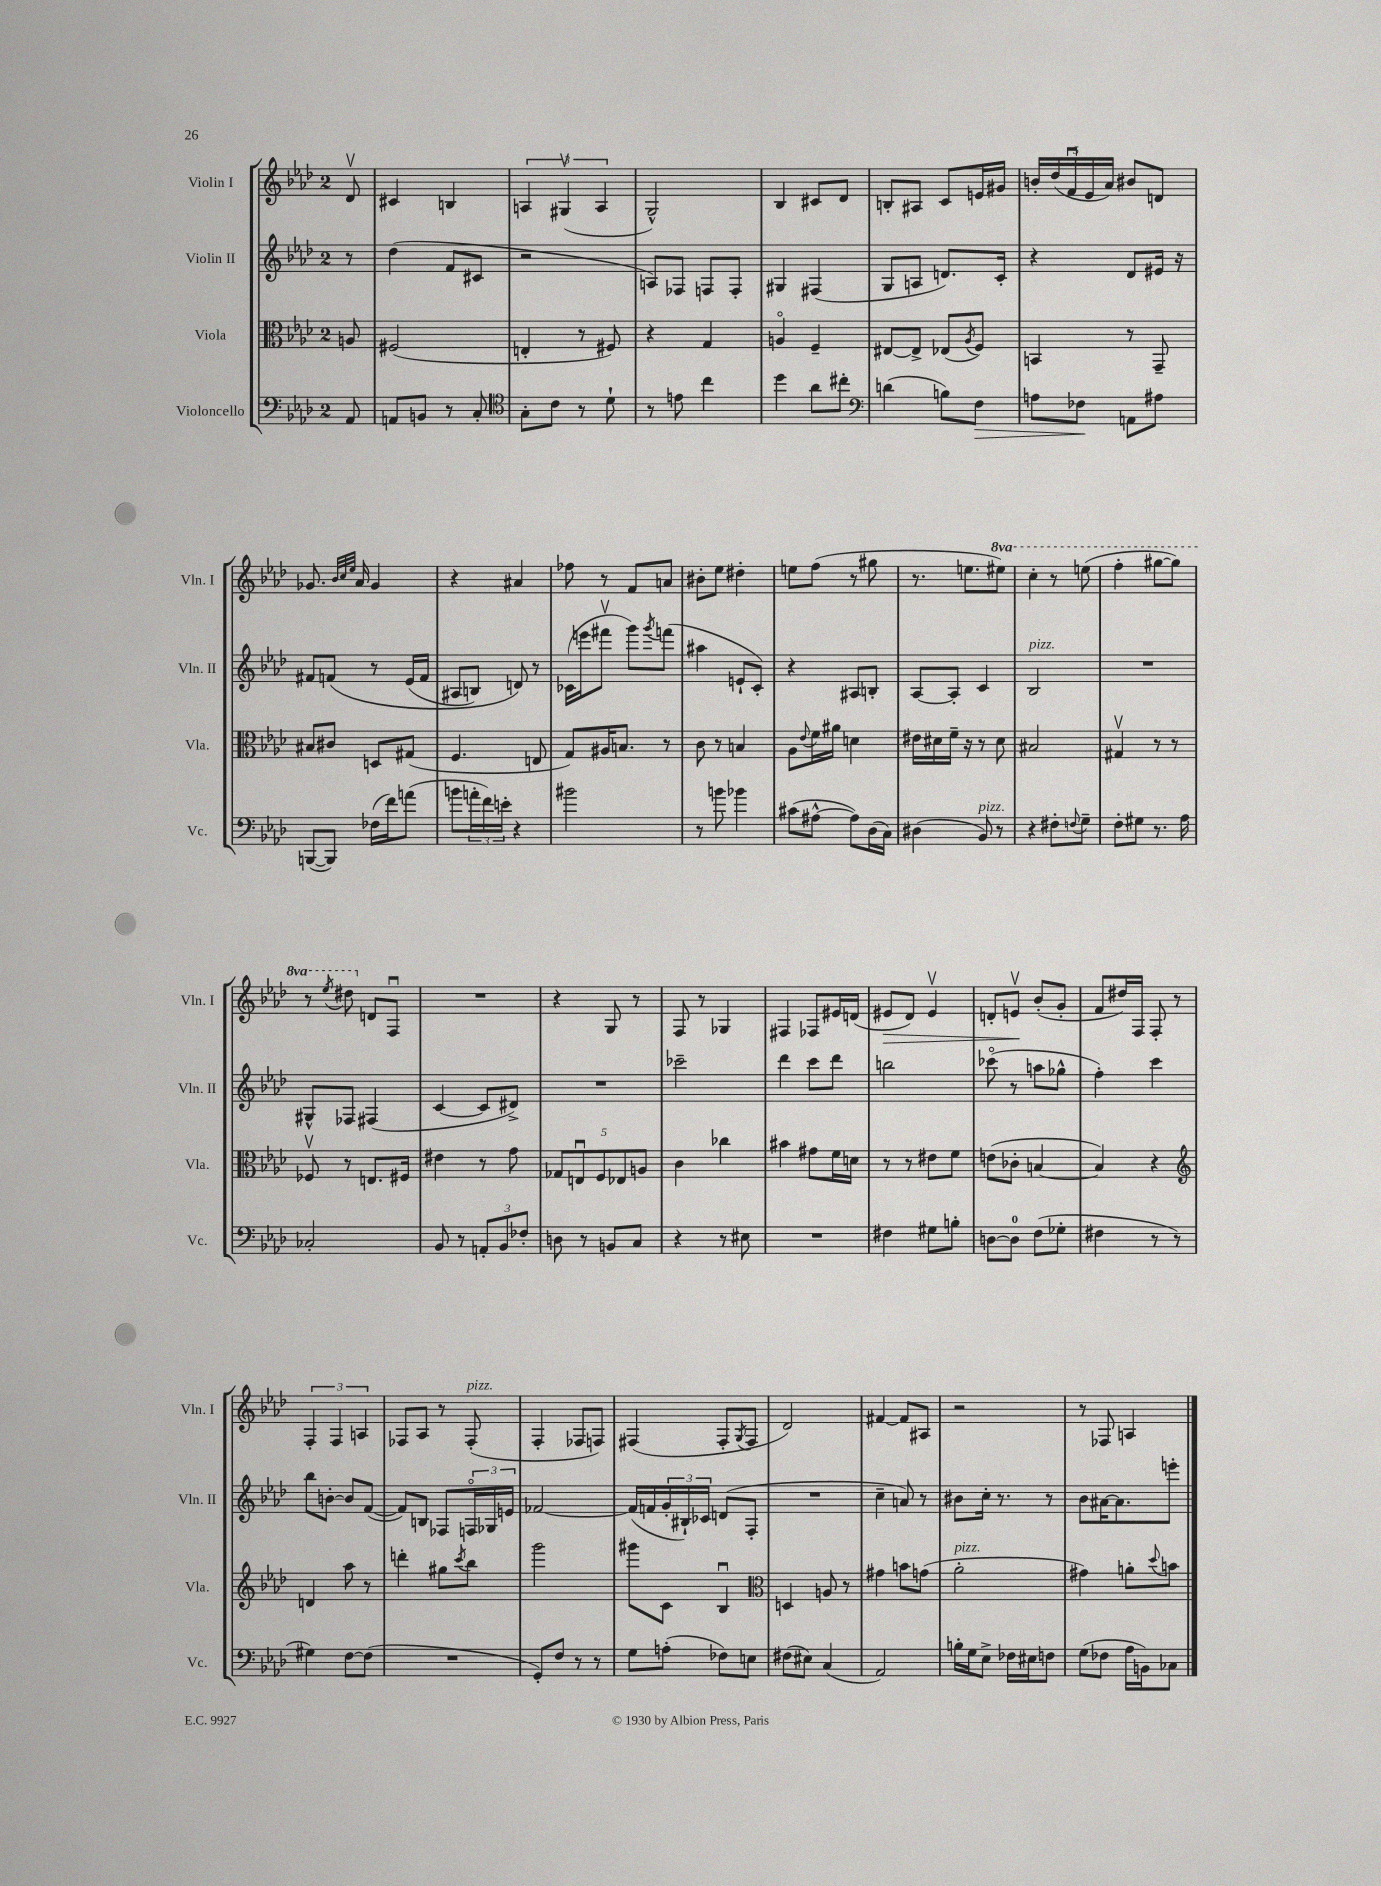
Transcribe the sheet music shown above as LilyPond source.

<<
\new StaffGroup <<
\new Staff = "s0" \with { instrumentName = "Violin I" shortInstrumentName = "Vln. I" } {
    \clef treble \key aes \major \once \override Staff.TimeSignature.style = #'single-digit \time 2/4 \set Staff.ottavationMarkups = #ottavation-simple-ordinals \partial 8
    des'8\upbow |
    cis'4 b4 |
    \tuplet 3/2 { a4 gis4\upbow( a4 } |
    g2-^) |
    bes4 cis'8 des'8 |
    b8-. ais8 c'8 e'16 gis'16 |
    \tuplet 5/4 { b'16-. des''16( f'16\downbow ees'16 aes'16) } bis'8 d'8 |
    ges'8. \grace { bes'32 c''32 ees''32 } aes'16 ges'4 |
    r4 ais'4 |
    fes''8 r8 f'8 a'8 |
    bis'8-. ees''8 dis''4-. |
    e''8 f''8( r8 gis''8 |
    r8. e''8. \ottava #1 eis'''8) |
    c'''4-. r8 e'''8( |
    f'''4-. gis'''8~ gis'''8) |
    r8 \acciaccatura { ees'''8 } dis'''8 \ottava #0 d'8 f8\downbow |
    R2 |
    r4 g8 r8 |
    f8 r8 ges4 |
    fis4 fes8 eis'16 d'16( |
    eis'8\> des'8) eis'4\upbow |
    d'8-. e'8\upbow\! bes'8-.( g'8-. |
    f'8 dis''16) f16 f8-. r8 |
    \tuplet 3/2 { f4-. f4 a4 } |
    fes8 aes8 r8 fes8-.^\markup { \italic "pizz." }( |
    f4-. fes8 f8) |
    fis4( fis8-. \acciaccatura { g8 } fis8 |
    des'2) |
    fis'4~ fis'8 ais8 |
    r2 |
    r8 fes8 a4 \bar "|." |
}
\new Staff = "s1" \with { instrumentName = "Violin II" shortInstrumentName = "Vln. II" } {
    \clef treble \key aes \major \once \override Staff.TimeSignature.style = #'single-digit \time 2/4 \partial 8
    r8 |
    des''4( f'8 cis'8 |
    r2 |
    a8) fes8 f8 f8-. |
    gis4 fis4( |
    g8 a8 d'8.) c'16-. |
    r4 des'8 eis'16 r16 |
    fis'8 f'8\( r8 ees'16( f'16 |
    ais8 b8) d'8\) r8 |
    ces'16( e'''16 fis'''8\upbow g'''8) \acciaccatura { g'''8 } f'''8( |
    ais''4 e'8-! c'8-.) |
    r4 ais8 b8-. |
    aes8~ aes8-. c'4 |
    bes2^\markup { \italic "pizz." } |
    R2 |
    gis8-^ fes8 fis4( |
    c'4~ c'8 dis'8->) |
    R2 |
    ces'''2-- |
    des'''4 c'''8 des'''8 |
    b''2 |
    ces'''8\flageolet( r8 a''8 ges''8-^ |
    f''4-.) c'''4 |
    bes''8 b'8~-. b'8 f'8~( |
    f'8) b8 fes8 \tuplet 3/2 { f16\flageolet ges16 e'16 } |
    fes'2~ |
    fes'16( f'16 \tuplet 3/2 { g'16-. bis16-!) ces'16 } d'8( f8-. |
    R2 |
    c''4-- a'8) r8 |
    bis'8 c''16-. r8. r8 |
    bes'8 ais'16~ ais'8. e'''8-. \bar "|." |
}
\new Staff = "s2" \with { instrumentName = "Viola" shortInstrumentName = "Vla." } {
    \clef alto \key aes \major \once \override Staff.TimeSignature.style = #'single-digit \time 2/4 \partial 8
    a8 |
    fis2( |
    e4-. r8 fis8) |
    r4 g4 |
    a4\flageolet f4-- |
    eis8~ eis8-> ees8( \acciaccatura { aes8 } f8) |
    b,4 r8 g,8-- |
    bis8 cis'8 d8 gis8( |
    f4. e8 |
    g8) ais16 b8. r8 |
    c'8 r8 b4 |
    aes8 \appoggiatura { ees'8 } f'16 ais'16 d'4 |
    eis'16 dis'16 f'16-- r16 r8 dis'8 |
    bis2 |
    gis4\upbow r8 r8 |
    fes8\upbow r8 e8. fis16 |
    eis'4 r8 g'8 |
    \tuplet 5/4 { ges8 e8\downbow f8 ees8 a8 } |
    c'4 ces''4 |
    bis'4 gis'8 f'16 d'16 |
    r8 r8 eis'8 f'8 |
    e'8( ces'8-. b4~ |
    b4) r4 |
    \clef treble d'4 aes''8 r8 |
    d'''4-. gis''8 \acciaccatura { c'''8 } bes''8 |
    g'''2 |
    gis'''8 c'8 bes4\downbow |
    \clef alto d4 a8 r8 |
    gis'4 b'8 g'8( |
    aes'2-.^\markup { \italic "pizz." } |
    gis'4) a'8-. \appoggiatura { des''8 } b'8 \bar "|." |
}
\new Staff = "s3" \with { instrumentName = "Violoncello" shortInstrumentName = "Vc." } {
    \clef bass \key aes \major \once \override Staff.TimeSignature.style = #'single-digit \time 2/4 \partial 8
    aes,8 |
    a,8 b,8 r8 c8-. |
    \clef tenor g8-. c'8 r8 des'8-! |
    r8 e'8 c''4 |
    des''4 aes'8 cis''8-. |
    \clef bass d'4( b8) f8\> |
    a8 fes8\! a,8 ais8 |
    b,,8~( b,,8) fes16( f'16) a'8( |
    b'8 \tuplet 3/2 { a'16-. f'16) e'16-. } r4 |
    bis'2 |
    r8 b'8 bes'4 |
    cis'8( ais8~-^ ais8) des16( c16) |
    dis4( bes,8^\markup { \italic "pizz." }) r8 |
    r4 fis8-. \appoggiatura { f8 } g8-- |
    f8-. gis8 r8. aes16 |
    ces2-. |
    bes,8 r8 \tuplet 3/2 { a,8-. bes,8 fes8-. } |
    d8 r8 b,8 c8 |
    r4 r8 eis8 |
    R2 |
    fis4 gis8 b8-. |
    d8~ d8-0 f8( ges8-. |
    fis4 r8 r8 |
    gis4) f8~ f8( |
    R2 |
    g,8-.) f8 r8 r8 |
    g8 a8-.( fes8) e8 |
    fis8( eis8) c4( |
    aes,2) |
    b16-. g16 ees8-> fes16 eis16 f8 |
    g8( fes8 aes16 b,16) ces8 \bar "|." |
}
>>
>>
\layout { \context { \Score \remove "Bar_number_engraver" } }
